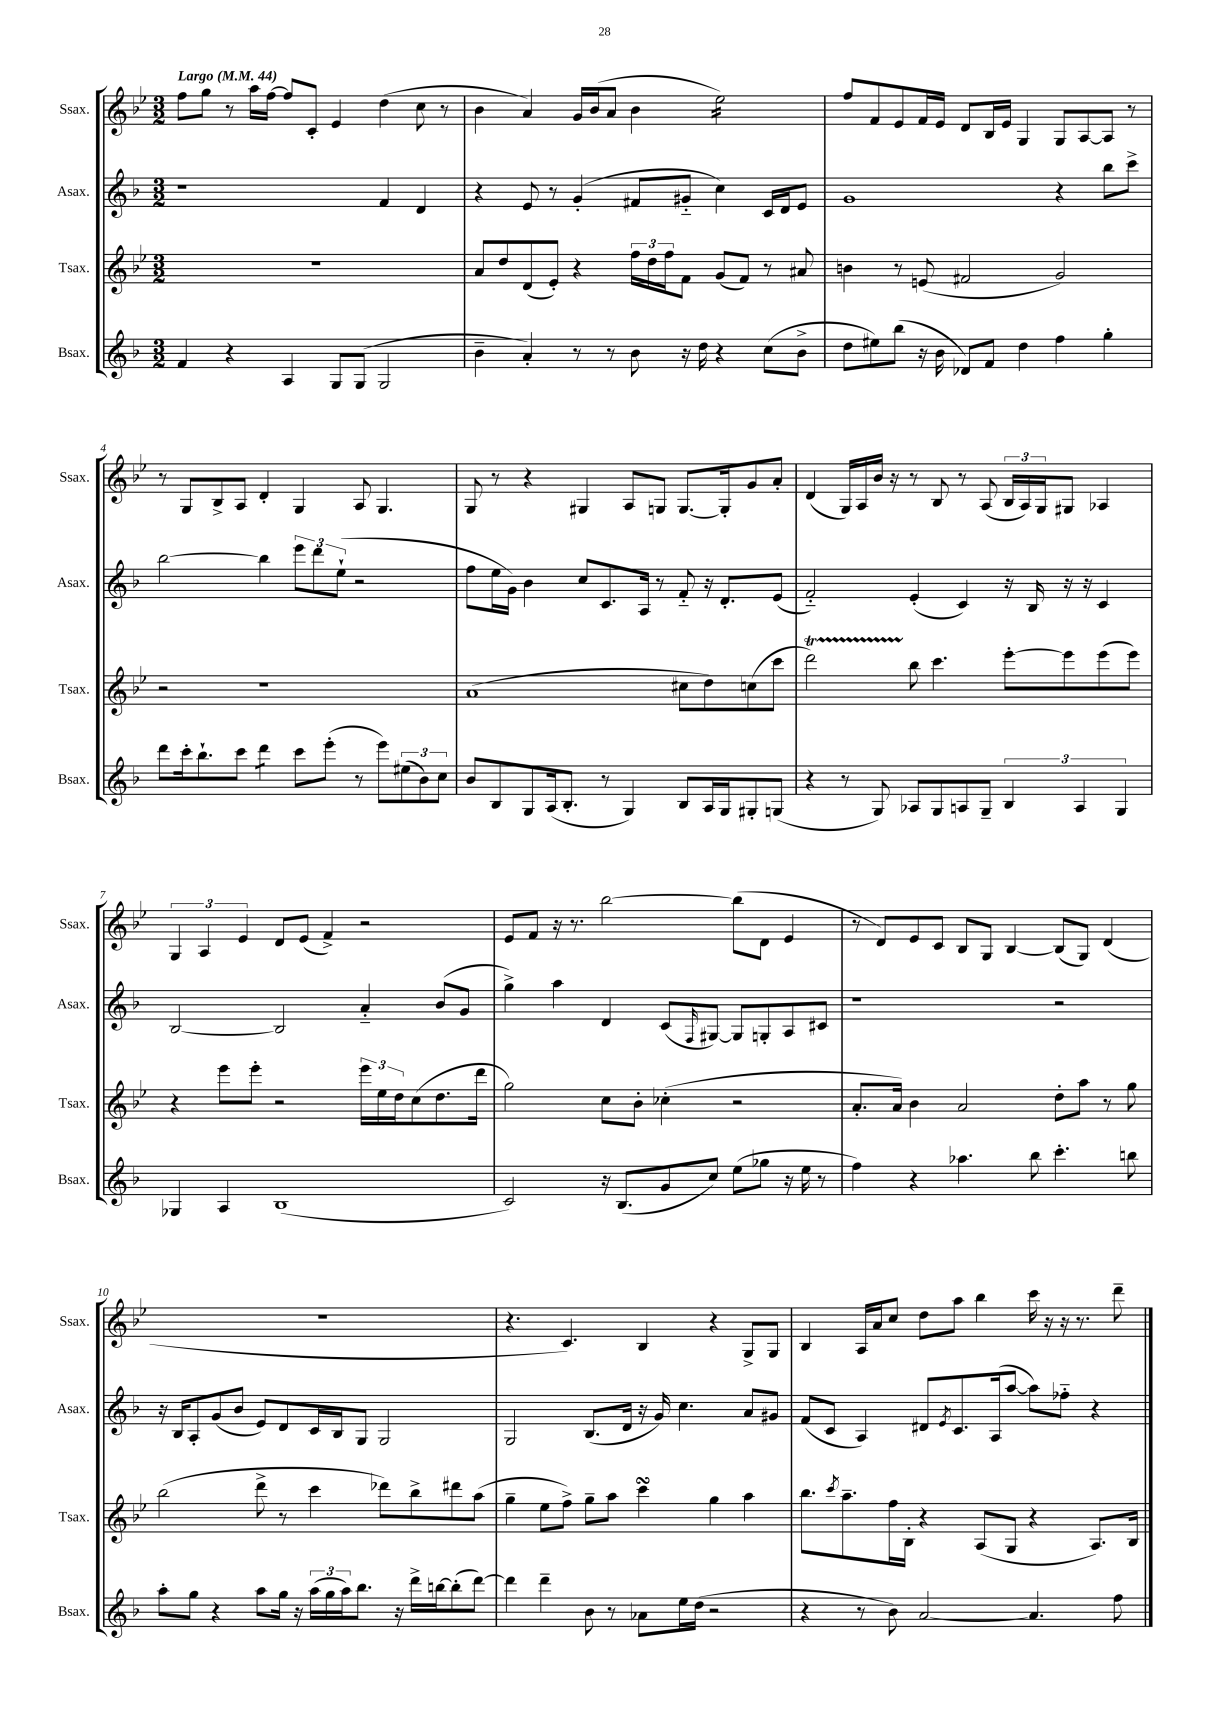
<<
\new StaffGroup <<
\new Staff = "s0" \with { instrumentName = "Ssax." shortInstrumentName = "Ssax." } {
    \clef treble \key bes \major \numericTimeSignature \time 3/2 \tempo "Largo" 4 = 44
    f''8 g''8 r8 a''16 f''16~ f''8 c'8-. ees'4 d''4( c''8 r8 |
    bes'4 a'4) g'16 bes'16( a'8 bes'4 ees''2:16) |
    f''8 f'8 ees'8 f'16 ees'16 d'8 bes16 ees'16 g4 g8 a8~ a8 r8 |
    r8 g8 bes8-> a8 d'4-. g4 a8 g4. |
    g8 r8 r4 gis4 a8 g8 g8.~ g16-. g'8 a'8-. |
    d'4( g16) a16 bes'16 r16 r8 bes8 r8 a8( \tuplet 3/2 { bes16 a16) g16 } gis8 aes4 |
    \tuplet 3/2 { g4 a4 ees'4 } d'8 ees'8( f'4->) r2 |
    ees'8 f'8 r16 r8. bes''2~ bes''8( d'8 ees'4 |
    r8 d'8) ees'8 c'8 bes8 g8 bes4~ bes8( g8) d'4( |
    R1. |
    r4. c'4.) bes4 r4 g8-> g8 |
    bes4 a16 a'16 c''8 d''8 a''8 bes''4 c'''16 r16 r16 r8. d'''8-- \bar "|." |
}
\new Staff = "s1" \with { instrumentName = "Asax." shortInstrumentName = "Asax." } {
    \clef treble \key f \major \numericTimeSignature \time 3/2
    r1 f'4 d'4 |
    r4 e'8 r8 g'4-.( fis'8 gis'8-_ c''4) c'16 d'16 e'8 |
    g'1 r4 bes''8 c'''8-> |
    bes''2~ bes''4 \tuplet 3/2 { e'''8 d'''8 e''8-!( } r2 |
    f''8 e''16 g'16) bes'4 c''8 c'8. a16 r8 f'8-_ r16 d'8.-. e'8( |
    f'2-_) e'4-.( c'4) r16 bes16 r16 r16 c'4 |
    bes2~ bes2 a'4-_ bes'8( g'8 |
    g''4->) a''4 d'4 c'8( \grace { f16 } gis8~) gis8 g8-. a8 cis'8 |
    r1 r2 |
    r16 bes16 a8-. g'8( bes'8 e'8) d'8 c'16 bes16 g8 g2 |
    g2 bes8.( d'16 r16 g'16) c''4. a'8 gis'8 |
    f'8( c'8 a4) dis'8 \acciaccatura { e'8 } c'8. a16( a''8~ a''8) fes''8-_ r4 \bar "|." |
}
\new Staff = "s2" \with { instrumentName = "Tsax." shortInstrumentName = "Tsax." } {
    \clef treble \key bes \major \numericTimeSignature \time 3/2
    R1. |
    a'8 d''8 d'8( ees'8-.) r4 \tuplet 3/2 { f''16 d''16 f''16 } f'8 g'8( f'8) r8 ais'8 |
    b'4 r8 e'8( fis'2 g'2) |
    r2 r1 |
    a'1( cis''8 d''8) c''8( c'''8 |
    d'''2\startTrillSpan) bes''8\stopTrillSpan c'''4. ees'''8~-. ees'''8 ees'''8( ees'''8) |
    r4 ees'''8 ees'''8-. r2 \tuplet 3/2 { ees'''16 ees''16 d''16 } c''8( d''8. d'''16 |
    g''2) c''8 bes'8-. ces''4-.( r2 |
    a'8.-. a'16) bes'4 a'2 d''8-. a''8 r8 g''8 |
    bes''2( d'''8-> r8 c'''4 des'''8) bes''8-> dis'''8 a''8( |
    g''4-- ees''8 f''8->) g''8-- a''8 c'''4\turn g''4 a''4 |
    bes''8. \acciaccatura { c'''8 } a''8.-- f''16 bes16-. r4 a8( g8 r4 a8.) bes16 \bar "|." |
}
\new Staff = "s3" \with { instrumentName = "Bsax." shortInstrumentName = "Bsax." } {
    \clef treble \key f \major \numericTimeSignature \time 3/2
    f'4 r4 a4 g8 g8( g2 |
    bes'4-- a'4-.) r8 r8 bes'8 r16 d''16 r4 c''8( bes'8-> |
    d''8 eis''8) bes''8( r16 bes'16 des'8) f'8 d''4 f''4 g''4-. |
    d'''8 c'''16-. bes''8.-! c'''8 d'''4:8 c'''8 e'''8-.( r8 e'''8) \tuplet 3/2 { eis''8( bes'8) c''8 } |
    bes'8 bes8 g8 a16( bes8.-. r8 g4) bes8 a16 g16 gis8-. g8( |
    r4 r8 g8) aes8 g8 a8 g8-- \tuplet 3/2 { bes4 a4 g4 } |
    ges4 a4 bes1( |
    c'2) r16 bes8.( g'8 c''8) e''8( ges''8 r16 e''16 r8 |
    f''4) r4 aes''4. bes''8 c'''4.-. b''8 |
    a''8-. g''8 r4 a''8 g''16 r16 \tuplet 3/2 { a''16( g''16 a''16) } bes''8. r16 d'''16-> b''16~ b''8-.( d'''8~) |
    d'''4 d'''4-- bes'8 r8 aes'8 e''16 d''16( r2 |
    r4 r8 bes'8) a'2~ a'4. f''8 \bar "|." |
}
>>
>>
